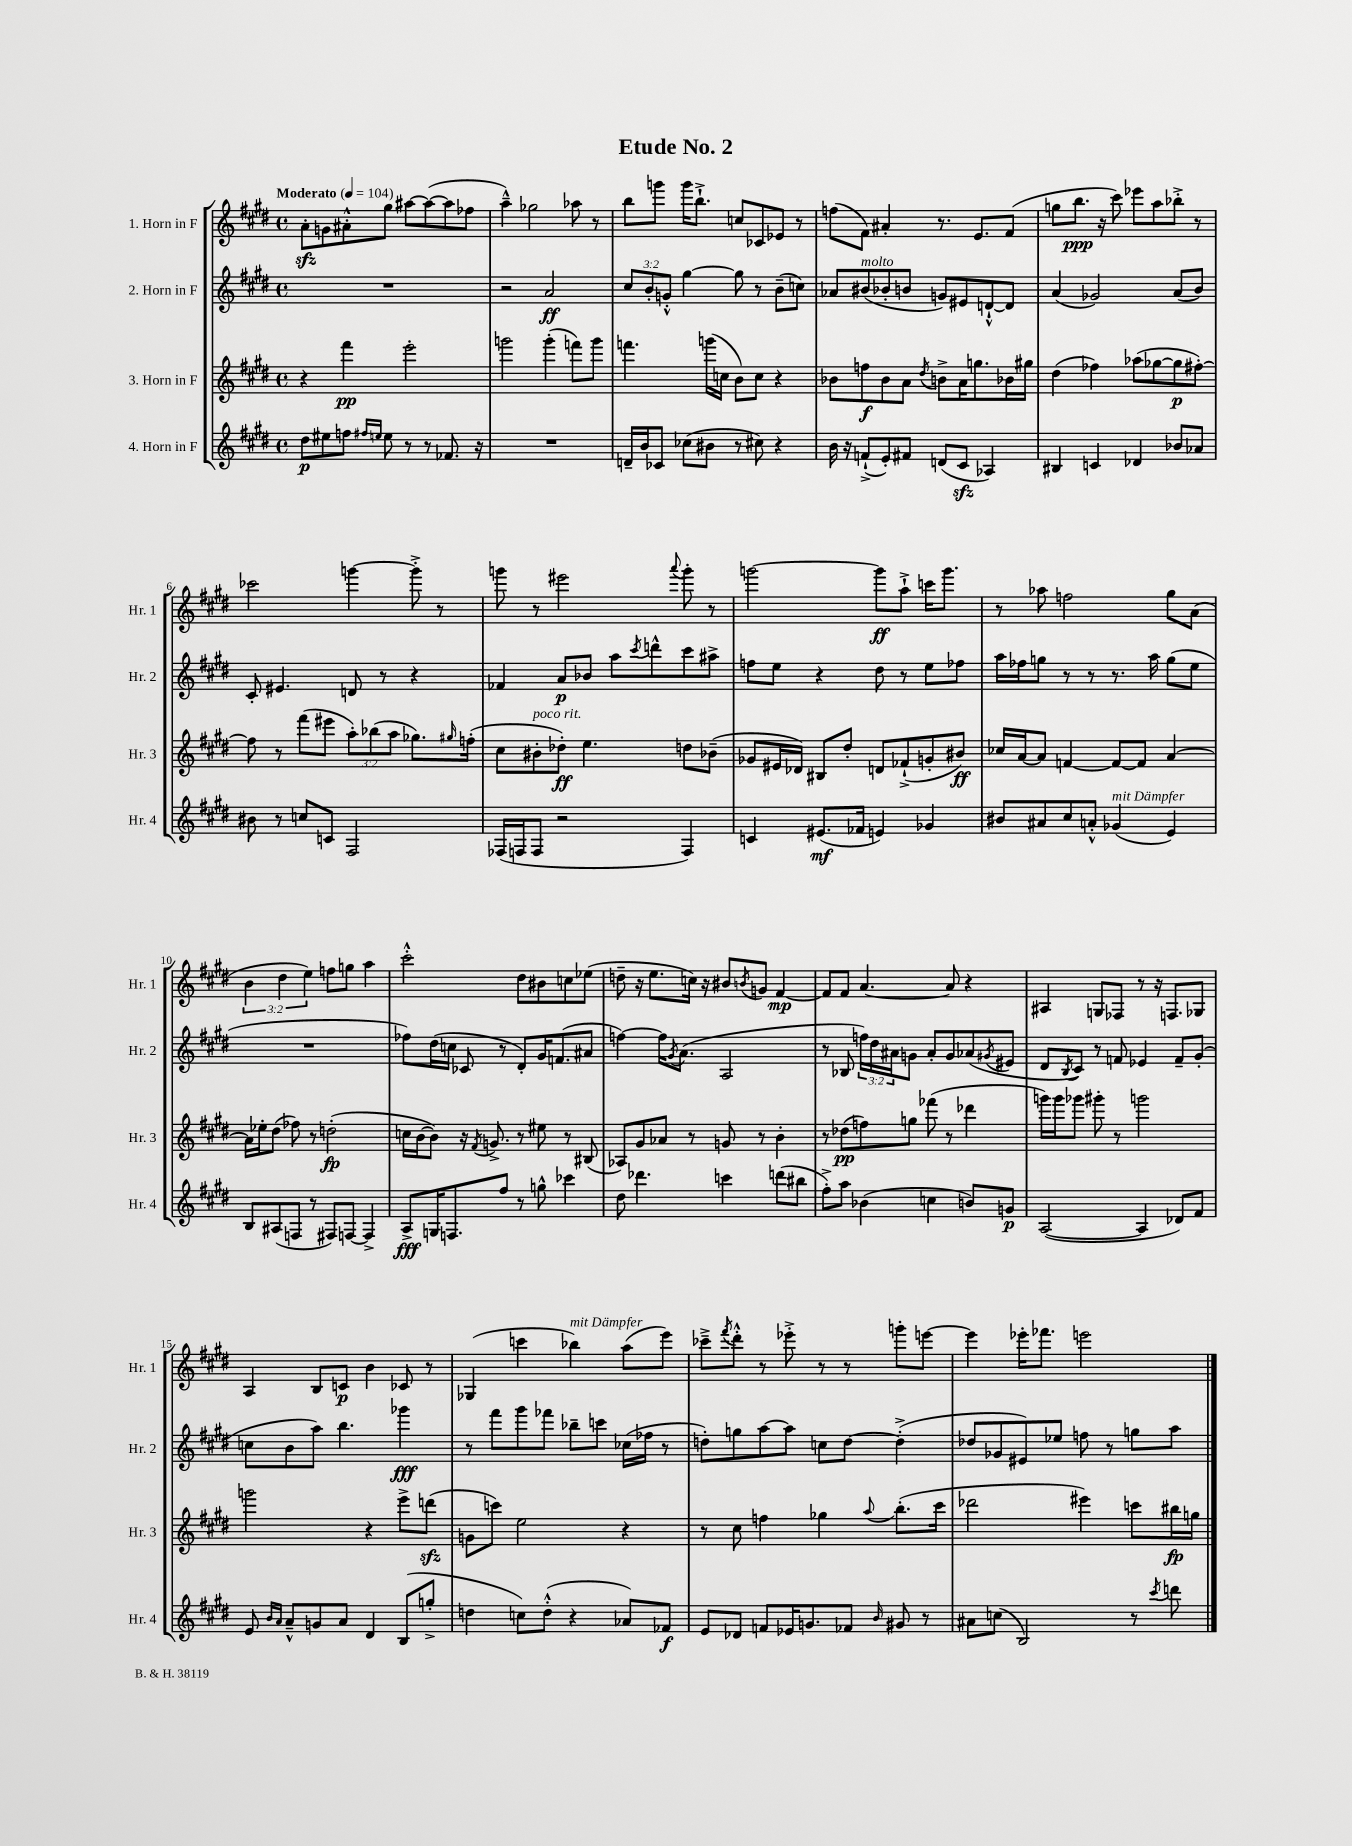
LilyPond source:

\header { title = "Etude No. 2" }
<<
\new StaffGroup <<
\new Staff = "s0" \with { instrumentName = "1. Horn in F" shortInstrumentName = "Hr. 1" } {
    \clef treble \key e \major \defaultTimeSignature \time 4/4 \override Staff.TupletNumber.text = #tuplet-number::calc-fraction-text \tempo "Moderato" 4 = 104
    a'8-.\sfz g'8 ais'8-.-^ gis''8 ais''8~ ais''8~( ais''8 fes''8 |
    a''4---^) ges''2 aes''8 r8 |
    b''8 g'''8 g'''16 b''8.-!-> c''8 ces'8 ees'8 r8 |
    f''8( fis'8) ais'4-. r8. e'8. fis'8( |
    g''8 b''8.\ppp r16 cis'''8) ees'''8 a''8 bes''8-.-> r8 |
    ces'''2 g'''4~ g'''8-.-> r8 |
    g'''8 r8 eis'''2 \appoggiatura { a'''8 } g'''8-. r8 |
    g'''2~ g'''8\ff a''8-!-> c'''16 g'''8. |
    r8 aes''8 f''2 gis''8 a'8( |
    \tuplet 3/2 { b'4 dis''4 e''4) } f''8 g''8 a''4 |
    cis'''2-.-^ dis''8 bis'8 c''8 ees''8( |
    d''8-- r16 e''8. c''16) r16 bis'8 \acciaccatura { b'8 } g'8 fis'4~\mp |
    fis'8 fis'8 a'4.~ a'8 r4 |
    ais4 g8 fes8 r8 r16 f8. ges8 |
    a4 b8 c'8\p b'4 ces'8 r8 |
    ges4( c'''4 bes''4^\markup { \italic "mit Dämpfer" }) a''8( e'''8) |
    ces'''8---> \acciaccatura { fis'''8 } dis'''8-.-^ r8 ees'''8-.-> r8 r8 g'''8-. e'''8~ |
    e'''4 ees'''16-. fes'''8. e'''2 \bar "|." |
}
\new Staff = "s1" \with { instrumentName = "2. Horn in F" shortInstrumentName = "Hr. 2" } {
    \clef treble \key e \major \defaultTimeSignature \time 4/4 \override Staff.TupletNumber.text = #tuplet-number::calc-fraction-text
    R1 |
    r2 a'2\ff |
    \tuplet 3/2 { cis''8 b'8-. g'8-.-^ } gis''4~ gis''8 r8 b'8--( c''8) |
    aes'8 bis'8^\markup { \italic "molto" }( bes'8-. b'8 g'8) eis'8 d'8~-!-^ d'8 |
    a'4( ges'2) a'8( b'8) |
    cis'8-. eis'4. d'8 r8 r4 |
    fes'4 a'8\p bes'8 a''8 \acciaccatura { cis'''8 } d'''8-^ cis'''8 ais''8-> |
    f''8 e''8 r4 dis''8 r8 e''8 fes''8 |
    a''16 fes''16 g''8 r8 r8 r8. a''16 g''8( e''8 |
    R1 |
    fes''8) dis''16( c''16 ces'8 r8 dis'8-.) gis'16 f'8.( ais'8 |
    f''4~) f''16 \acciaccatura { gis'8 } a'8.( a2 |
    r8 bes8 \tuplet 3/2 { f''16) dis''16 ais'16 } g'8 ais'8-. g'8 aes'8( \acciaccatura { gis'8 } eis'8 |
    dis'8 \acciaccatura { b8 } cis'8) r8 f'8 ees'4 f'8-- gis'8-.( |
    c''8 b'8 a''8) b''4. ges'''4\fff |
    r8 fis'''8 gis'''8 fes'''8 bes''8-- c'''8 ces''16( fes''16 r8 |
    d''8-.) g''8 a''8~ a''8 c''8 d''8~ d''4-.->( |
    des''8 ges'8 eis'8) ees''8 f''8 r8 g''8 a''8 \bar "|." |
}
\new Staff = "s2" \with { instrumentName = "3. Horn in F" shortInstrumentName = "Hr. 3" } {
    \clef treble \key e \major \defaultTimeSignature \time 4/4 \override Staff.TupletNumber.text = #tuplet-number::calc-fraction-text
    r4 fis'''4\pp e'''2-. |
    g'''2 g'''4-.( f'''8) g'''8 |
    f'''4. g'''16( c''16 b'8) c''8 r4 |
    bes'8 f''8\f bes'8 a'8 \acciaccatura { dis''8 } b'8-> a'16 g''8. bes'16 gis''16 |
    dis''4( fes''4) aes''8( ges''8~ ges''8\p fis''8~-.) |
    fis''8 r8 fis'''8( eis'''8 \tuplet 3/2 { a''8-.) bes''8( a''8 } ges''8.) \grace { gis''16 } f''16-.( |
    cis''8 bis'8-.^\markup { \italic "poco rit." } des''8-.\ff) e''4. d''8 bes'8--( |
    ges'8 eis'16 des'16) bis8 dis''8-. d'8 fes'8-!->( g'8-. bis'8\ff) |
    ces''16 a'16~ a'8 f'4~ f'8~ f'8 a'4~ |
    a'16 ees''16-. dis''8( fes''8) r8 d''2-.\fp( |
    c''16 b'16~ b'8) r16 \acciaccatura { fis'8 } g'8.-> r8 eis''8 r8 bis8( |
    aes8) gis'8 aes'8 r8 g'8 r8 b'4-. |
    r8 des''8\pp( f''8) g''8 fes'''8( r8 des'''4 |
    g'''16) g'''16 ges'''8 gis'''8-. r8 g'''2 |
    g'''2 r4 e'''8-> d'''8\sfz( |
    g'8 c'''8) e''2 r4 |
    r8 cis''8 f''4 ges''4 \appoggiatura { a''8 } b''8.-.( cis'''16 |
    des'''2 eis'''4) c'''8 bis''16\fp g''16 \bar "|." |
}
\new Staff = "s3" \with { instrumentName = "4. Horn in F" shortInstrumentName = "Hr. 4" } {
    \clef treble \key e \major \defaultTimeSignature \time 4/4
    dis''8\p eis''8 f''8 \grace { fis''16 e''16 } e''8 r8 r8 fes'8. r16 |
    R1 |
    d'16-- b'16 ces'8 ces''8( bis'8 r8 cis''8) r4 |
    b'16 r16 f'8-!->( e'8-.) fis'8 d'8( cis'8\sfz aes4) |
    bis4 c'4 des'4 bes'8 aes'8 |
    bis'8 r8 c''8 c'8 fis2 |
    fes16( f16 f8 r2 f4) |
    c'4 eis'8.\mf( fes'16 e'4) ges'4 |
    bis'8 ais'8 cis''8 a'8-.-^ ges'4^\markup { \italic "mit Dämpfer" }( e'4) |
    b8 ais8( f8 r8 fis8) f8~ f4-> |
    a8->\fff g16 f8. fis''8 r8 g''8-^ ces'''4 |
    dis''8 des'''4. c'''4 d'''8( bis''8 |
    fis''8-.->) a''8 bes'4( c''4 b'8) g'8\p |
    a2~( a4 des'8) fis'8 |
    e'8 \grace { b'16 a'16 } a'8---^ g'8 a'8 dis'4 b8( g''8-.-> |
    d''4 c''8) d''8-.-^( r4 aes'8) fes'8\f |
    e'8 des'8 f'8 ees'16 g'8. fes'8 \grace { b'16 } gis'8 r8 |
    ais'8 c''8( b2) r8 \acciaccatura { cis'''8 } d'''8 \bar "|." |
}
>>
>>
